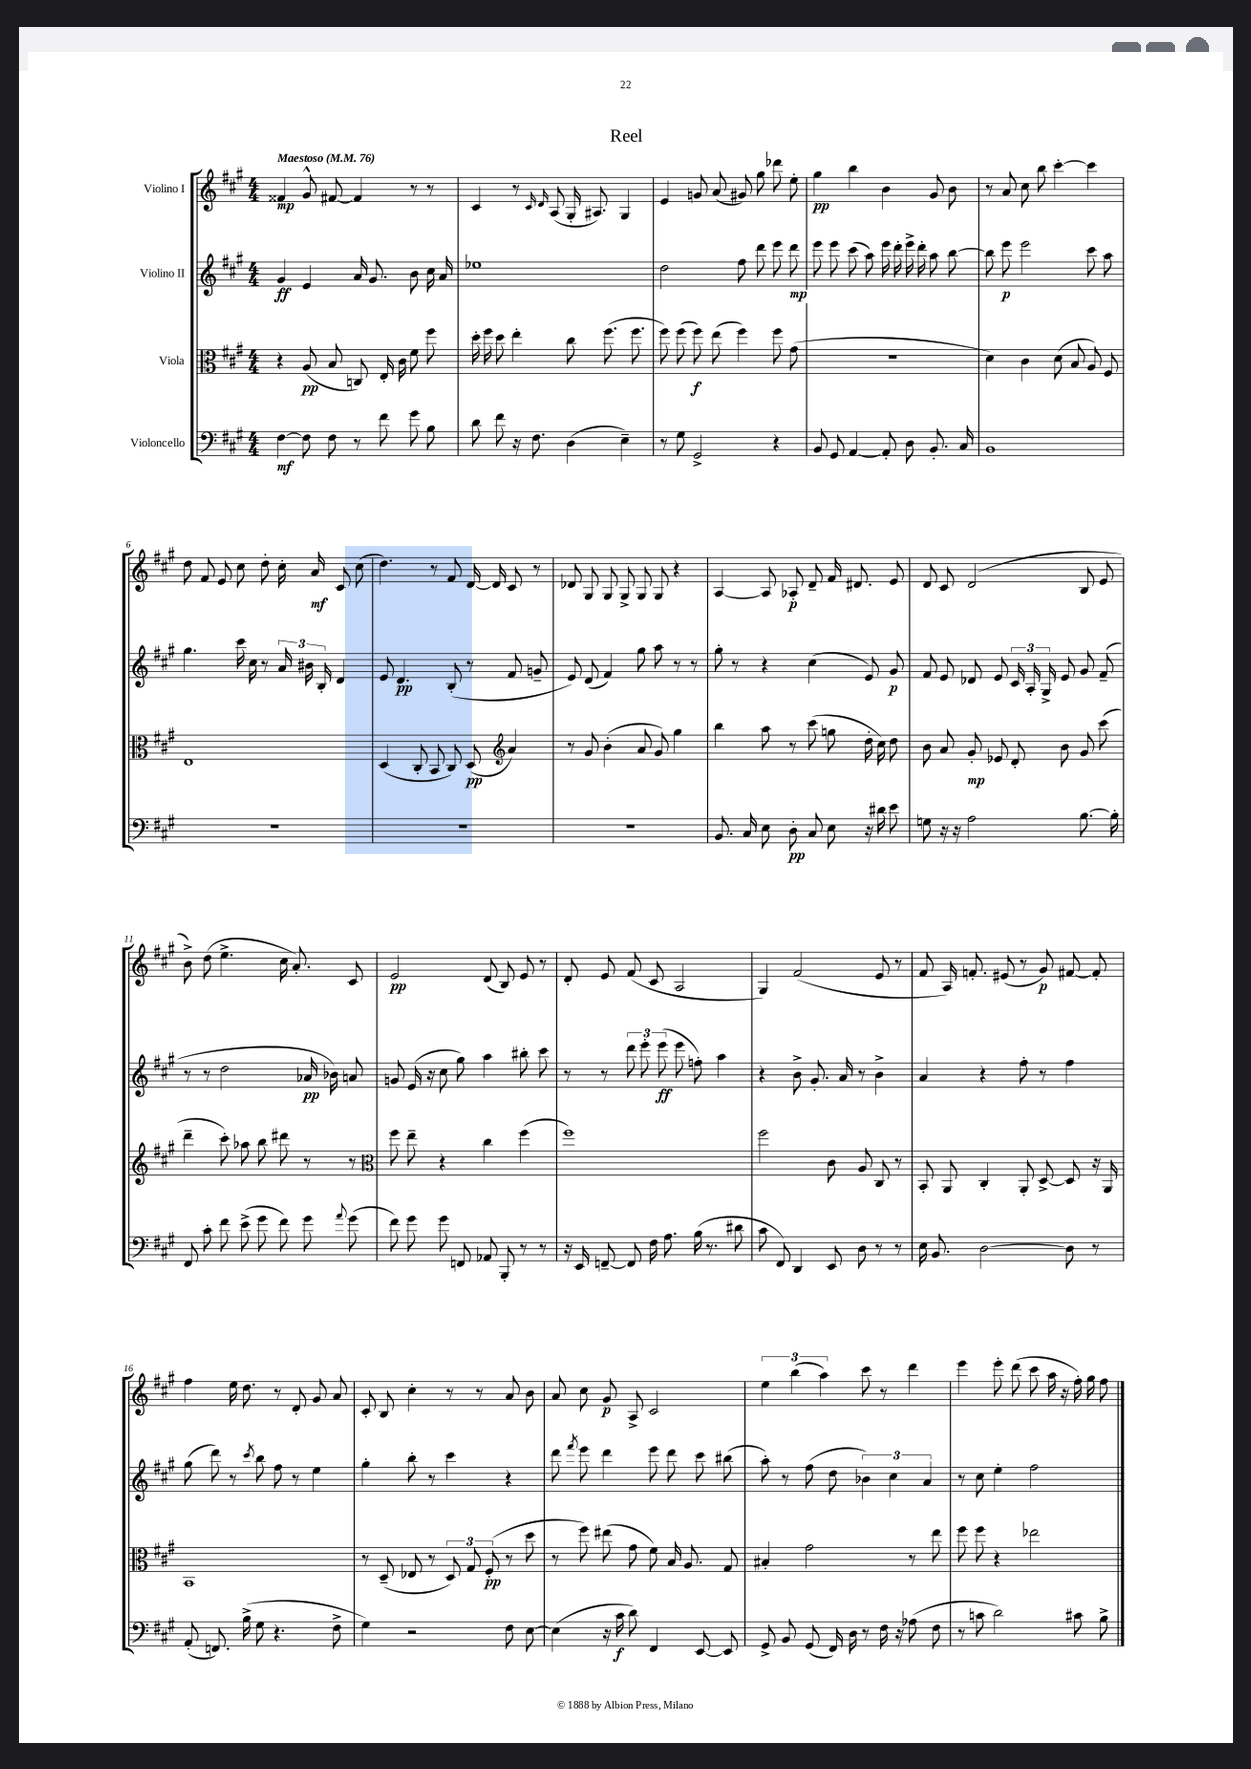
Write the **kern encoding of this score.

**kern	**kern	**kern	**kern
*staff4	*staff3	*staff2	*staff1
*clefF4	*clefC3	*clefG2	*clefG2
*k[f#c#g#]	*k[f#c#g#]	*k[f#c#g#]	*k[f#c#g#]
*M4/4	*M4/4	*M4/4	*M4/4
*MM76	*MM76	*MM76	*MM76
[4F#\	4r	4g#/	4f##/
8F#\]	(8A/	4e/	8g#^^/
8F#\	8B/	.	[8f#/
8r	8C/)	16a/	4f#/]
.	.	8.g#/	.
8f#\	16E'/	.	.
.	16c#\	.	.
8g#\	8f#\	8b\	8r
8B\	8ff#\	16cc#\	8r
.	.	16a/	.
=	=	=	=
8d\	16dd'\	1ee-	4c#/
.	16ff#\	.	.
8f#\	8dd\	.	.
16r	4ee'\	.	8r
8.F#\	.	.	.
.	.	.	16qqc#/
.	.	.	16qqd/
.	.	.	(8A/
(4D\	8cc#\	.	16G#'/
.	.	.	8.A#/)
.	(8.ff#\	.	.
4E~\)	.	.	4G#/
.	8.ff#\	.	.
=	=	=	=
8r	8ff#\)	2dd\	4e/
8G#\	(8ff#\	.	.
2GG#^/	8ff#\)	.	8g/
.	(8ee\	.	(8a/
.	4ff#\)	8ff#\	8g#/)
.	.	8ddd\	8gg#\
4r	8ff#\	8eee\	8ddd-\
.	(8g#\	8ddd\	8ee'\
=	=	=	=
8BB/	1r	8eee\	4gg#\
8GG#/	.	8eee\	.
[4AA/	.	(8ccc#\	4bb\
.	.	8aa\)	.
8AA'/]	.	16eee\	4b\
.	.	16ddd'\	.
8D\	.	16eee^\	.
.	.	16ddd'\	.
8.BB'/	.	8aa\	8g#/
.	.	[8bb\	8b\
16C#/	.	.	.
=	=	=	=
1BB	4d\)	8bb\]	8r
.	.	8eee\	8a/
.	4c#\	2eee\	8cc#\
.	.	.	8bb\
.	(8d\	.	[4ccc#'\
.	8B/	.	.
.	8A/)	8ccc#\	4ccc#\]
.	8F#/	8aa\	.
=	=	=	=
1r	1E	4.gg#\	8dd\
.	.	.	8f#/
.	.	.	8e/
.	.	16ccc#\	8cc#\
.	.	16cc#\	.
.	.	8r	8dd'\
.	.	24a/	16cc#'\
.	.	24b#\	.
.	.	.	16a/
.	.	24B'/	.
.	.	4d/	8c#/
.	.	.	(8cc#\
=	=	=	=
1r	(4D/	8e/	4.dd\)
.	.	4.d/	.
.	8C#'/	.	.
.	8BB/	.	8r
.	8C#/)	(8B'/	8f#/
.	(8D/	8r	[16d/
.	.	.	16d/]
*	*clefG2	*	*
.	4a/)	8f#/	8c#/
.	.	8g~/	8r
=	=	=	=
1r	8r	8e/)	8d-/
.	8g#/	(8d/	8G#/
.	(4b'\	4f#/)	8G#/
.	.	.	8G#^/
.	8a/	8gg#\	8G#/
.	8g#/)	8aa\	8G#/
.	4gg#\	8r	4r
.	.	8r	.
=	=	=	=
8.BB/	4bb\	8gg#'\	[4A/
.	.	8r	.
16C#/	.	.	.
8E\	8aa\	4r	8A/]
8D'\	8r	.	8A-'/
8C#/	(8ccc#\	(4cc#\	8d~/
8E\	8gg\	.	16f#/
.	.	.	8.d#/
16r	16dd'\	8e/)	.
16d#\	16cc#\)	.	.
8e\	8dd\	8g#/	8e/
=	=	=	=
8G\	8b\	8f#/	8d/
16r	8a/	8e/	8c#/
16r	.	.	.
2A\	8g#'/	8d-/	(2d/
.	8e-/	8e/	.
.	8d'/	24c#/	.
.	.	24A'/	.
.	.	24G#^/	.
.	8b\	8e/	.
[8.B\	8g#/	8g#/	8B/
.	(8ccc#\	(8f#~/	8e/
16B'\]	.	.	.
=	=	=	=
8FF#/	4ddd~\	8r	8b^\)
8c#'\	.	8r	(8dd\
8f#\	8ccc#'\)	2dd\	4.ee^\
(8e^\	8aa-\	.	.
8g#\	8bb\	.	.
8f#\)	8ddd#\	.	16cc#\
.	.	.	8.a'/)
8g#\	8r	16a-/	.
.	.	16b-\)	.
8qqa/	.	.	.
(8g#\	8r	8a/	8c#/
=	=	=	=
*	*clefC3	*	*
8f#\)	8ff#\	8g/	2e/
8g#\	8ee~\	(16e/	.
.	.	16r	.
8g#\	4r	8cc#\	.
8FF/	.	8gg#\)	.
8AA-/	4cc#\	4aa\	(8d/
8BBB'/	.	.	8B/)
8r	(4ff#\	8bb#'\	8e/
8r	.	8ccc#\	8r
=	=	=	=
16r	1ff#)	8r	8d'/
16EE/	.	.	.
[8FF~/	.	8r	8e/
8FF/]	.	12ddd\	(8f#/
.	.	12eee'\	.
16F#\	.	.	8c#/
.	.	(12eee\	.
8.A\	.	.	.
.	.	8eee\	2A/
(16B\	.	8ff'\)	.
8.r	.	.	.
.	.	4aa\	.
8d#\	.	.	.
=	=	=	=
8c#\	2ff#\	4r	4G#/)
8FF#/)	.	.	.
4DD/	.	8b^\	(2f#/
.	.	8.g#'/	.
8EE/	8c#\	.	.
.	.	16a/	.
8D\	8A/	8r	.
8r	8C#/	4b^\	8e/
8r	8r	.	8r
=	=	=	=
16E\	8BB'/	4a/	8f#/
8.BB/	.	.	.
.	8AA/	.	16A/)
.	.	.	8.f'/
[2D\	4C#'/	4r	.
.	.	.	(8e#/
.	8AA'/	8ff#'\	8r
.	[8D^/	8r	8g#/)
8D\]	8D/]	4ff#\	[8f#/
8r	16r	.	8f#'/]
.	16AA/	.	.
=	=	=	=
(8AA'/	1BB	(8gg#\	4ff#\
8.FF/)	.	8ddd\)	.
.	.	8r	16ee\
(16B^\	.	.	8.dd\
.	.	8qccc#/	.
8G#\	.	8bb\	.
4.r	.	8ff#\	8r
.	.	8r	8d'/
.	.	4ee\	8g#/
8F#^\	.	.	8a/
=	=	=	=
4G#\)	8r	4gg#'\	8c#'/
.	(8D~/	.	8B/
2r	8E-/	8bb'\	4cc#'\
.	8r	8r	.
.	12D/)	4ccc#\	8r
.	12G#/	.	.
.	.	.	8r
.	(12F#'/	.	.
8F#\	8r	4r	8a/
[8E\	8dd\	.	8b\
=	=	=	=
(4E\]	8r	8ddd\	8a/
.	.	8qfff#/	.
.	8ff#\)	8eee\	8cc#\
16r	(8ee#\	4ddd\	8g#/
16c#\	.	.	.
8d\)	8g#\	.	8A^/
4FF#/	8f#\)	8eee\	2c#/
.	16B/	8ddd\	.
.	8.A/	.	.
[8EE/	.	8ccc#\	.
8EE/]	8G#/	(8bb#\	.
=	=	=	=
8GG#^/	4B#'/	8aa'\)	6ee\
8BB/	.	8r	.
.	.	.	(6bb\
(8GG#/	2g#\	(8ff#\	.
.	.	.	6aa\)
16FF#/)	.	8dd\	.
16D\	.	.	.
8r	.	6b-\)	8ccc#\
16F#\	.	.	8r
.	.	6cc#\	.
16r	.	.	.
(8A-\	8r	.	4ddd\
.	.	6a/	.
8F#\	8ee\	.	.
=	=	=	=
8r	8ff#\	8r	4eee\
8c\	8ff#\	8cc#\	.
2d\)	4r	4ee'\	8eee'\
.	.	.	(8ddd\
.	2ee-\	2ff#\	8ccc#\
.	.	.	16aa\
.	.	.	16r
8c#\	.	.	16ff#'\)
.	.	.	16gg#\
8B^\	.	.	8ff#\
==	==	==	==
*-	*-	*-	*-
